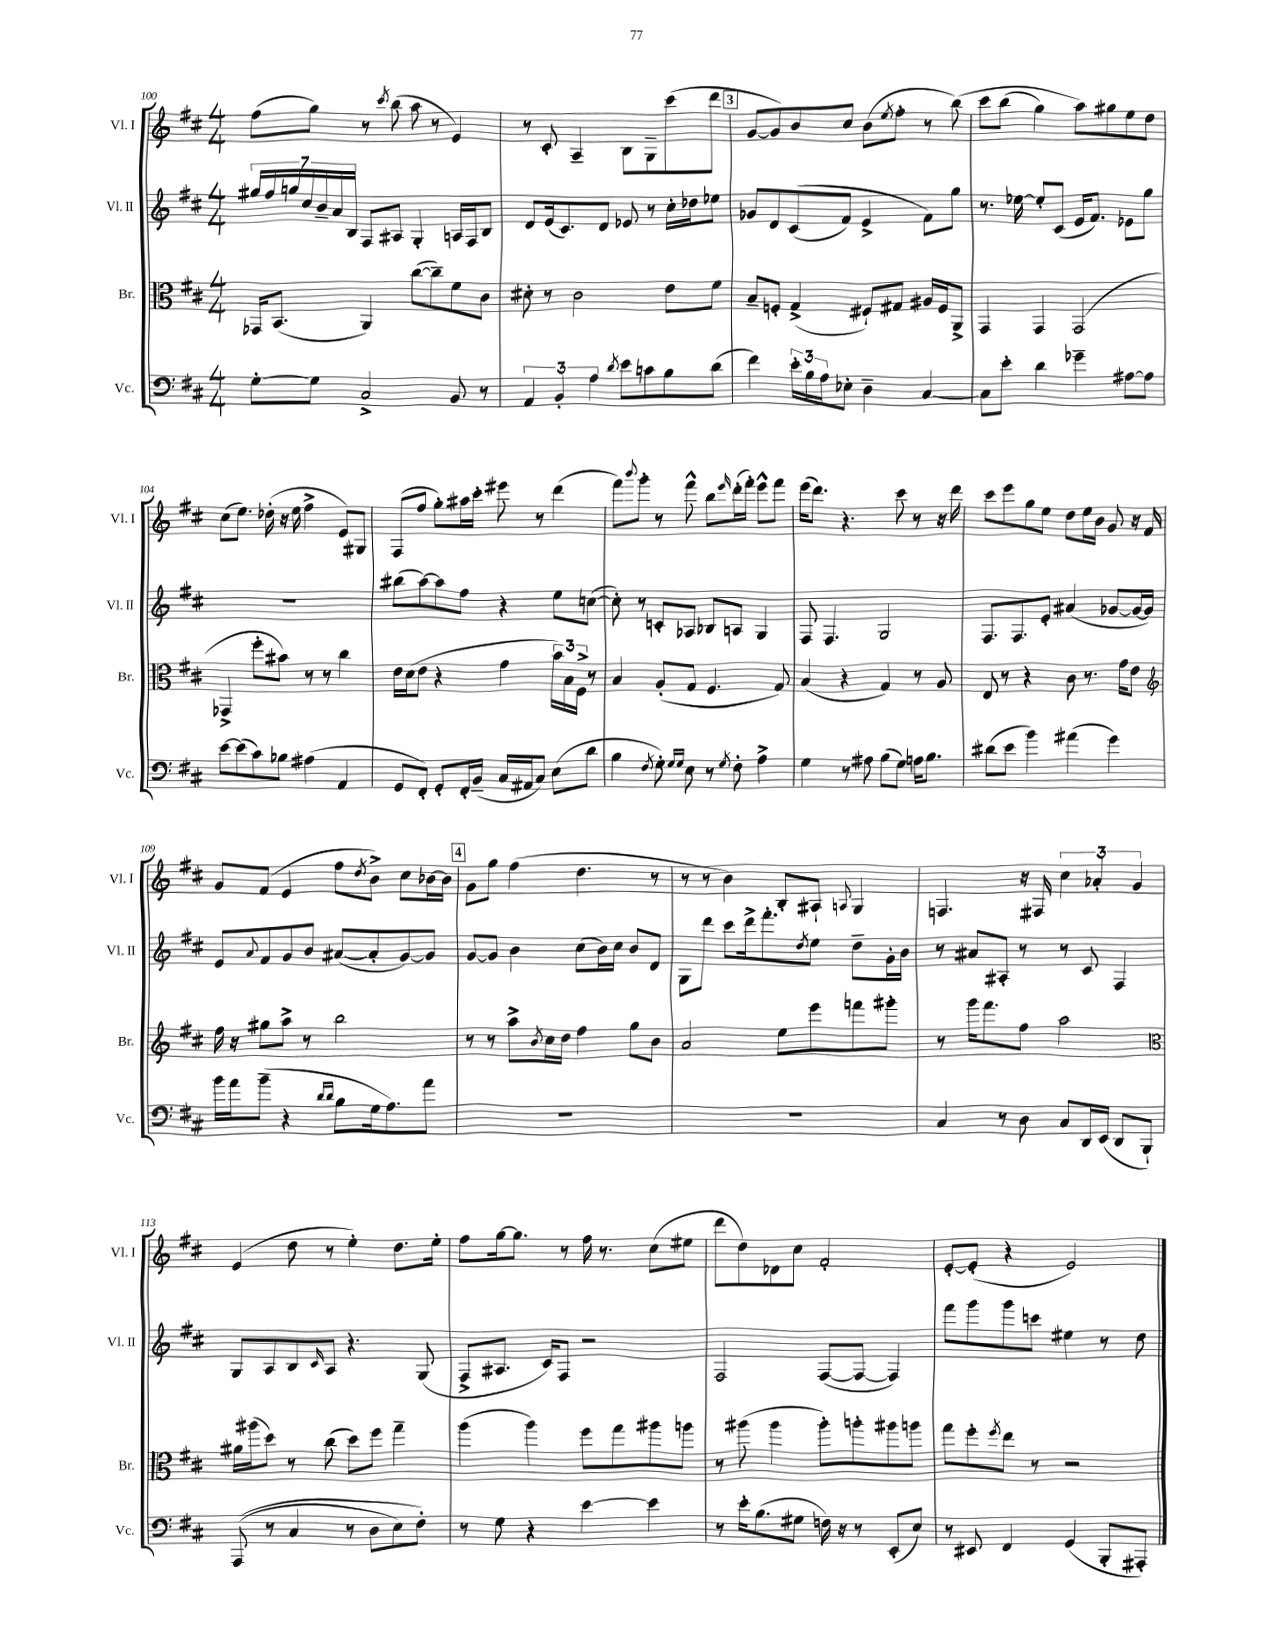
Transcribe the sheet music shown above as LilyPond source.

<<
\new StaffGroup <<
\new Staff = "s0" \with { instrumentName = "Vl. I" shortInstrumentName = "Vl. I" } {
    \clef treble \key d \major \numericTimeSignature \time 4/4
    fis''8( g''8) r8 \acciaccatura { cis'''8 } b''8( a''8 r8 e'4) |
    r8 cis'8-. a4-- b8 g8-- cis'''8( d'''8 |
    \mark \markup { \box "3" } g'8~ g'8) b'8 cis''8 b'8( \acciaccatura { e''8 } fis''8-. r8 b''8)\( |
    cis'''8 b''8( g''4) a''8\) gis''8 e''8 d''8 |
    cis''8( e''8.) des''16-.( r16 e''16 fis''4-> e'8) gis8 |
    fis8( fis''8 g''8-.) ais''16 cis'''16-. eis'''8 r8 d'''4( |
    fis'''8) \appoggiatura { b'''8 } g'''8-. r8 fis'''8-^ b''8 \grace { e'''16 } d'''16-.( fis'''16-.) e'''8-^ fis'''8 |
    e'''16( d'''8.) r4. cis'''8 r8 r16 d'''16 |
    cis'''8 e'''8 g''8 e''8 d''8 e''16 b'16 g'8 r16 fis'16 |
    g'8 fis'8( e'4 fis''8 \acciaccatura { d''8 } b'8->) cis''8 bes'16~ bes'16 |
    \mark \markup { \box "4" } g'8 g''8 fis''4( d''4. r8 |
    r8 r8 b'4) b8-. ais8-! \appoggiatura { a8 } g4 |
    f4. r16 fis16 \tuplet 3/2 { cis''4 aes'4-. g'4 } |
    e'4( d''8 r8 e''4-.) d''8. e''16-. |
    fis''8 g''16~ g''8. r8 fis''16 r8. cis''8( eis''8 |
    d'''8 d''8) des'8 cis''8 fis'2-. |
    e'8~-. e'8-.( r4 e'2) \bar "|." |
}
\new Staff = "s1" \with { instrumentName = "Vl. II" shortInstrumentName = "Vl. II" } {
    \clef treble \key d \major \numericTimeSignature \time 4/4
    \tuplet 7/4 { gis''16 fis''16 g''16 cis''16 b'16-- a'16 b16 } fis8 ais8 g4-. a16 fis16 b8 |
    d'8 e'16( cis'8.) d'8 ees'8 r8 cis''16-. des''16 ees''8 |
    \mark \markup { \box "3" } ges'8 d'8 cis'8(\( fis'8) e'4-> fis'8\) g''8 |
    r8. ees''16~ ees''8-. cis'8( e'16 fis'8.) ees'8 g''8 |
    R1 |
    bis''8( a''8~) a''8 fis''8 r4 e''8 c''8~( |
    c''8-.) r8 c'8-. aes8 bes8 a8 g4 |
    fis8 fis4. g2 |
    fis8. fis8. e'8-. ais'4( ges'8~ ges'16~ ges'16) |
    e'8 \appoggiatura { a'8 } fis'8 g'8 b'8 ais'8~( ais'8-. g'8~) g'8 |
    \mark \markup { \box "4" } g'8~ g'8 b'4 cis''8( b'16) cis''16 b'8 d'8 |
    g8 d'''8 cis'''8 d'''16-> fis'''8.-. \acciaccatura { d''8 } e''8 d''8-- g'16-. b'16 |
    r8 ais'8 ais8-. r8 r8 cis'8 fis4 |
    g8 a8 b8 \grace { cis'16 } a8 r4. g8( |
    fis8-> ais8. cis'16) fis8 r2 |
    fis2 fis8~( fis8~ fis4) |
    fis'''8 g'''8 g'''8 c'''8 eis''4 r8 d''8 \bar "|." |
}
\new Staff = "s2" \with { instrumentName = "Br." shortInstrumentName = "Br." } {
    \clef alto \key d \major \numericTimeSignature \time 4/4
    ges,16 b,8.( a,4) cis''8~( cis''8--) fis'8 cis'8 |
    dis'8-. r8 cis'2 e'8 fis'8 |
    \mark \markup { \box "3" } b8-- f8-. g4->( fis8-!) gis8 ais16 fis16 a,8-> |
    g,4 g,4 g,2( |
    ges,4-> fis''8-. bis'8) r8 r8 cis''4 |
    e'16 d'16( e'8 r4 g'4 \tuplet 3/2 { b'16) b16 fis16-> } r8 |
    b4 a8-.( g8 fis4. g8) |
    b4( r4 g4) r8 a8 |
    e8 r8 r4 cis'8 r8. g'16 e'8 |
    \clef treble fis''16 r16 gis''8 a''8-> r8 b''2 |
    \mark \markup { \box "4" } r8 r8 a''8-> \acciaccatura { b'8 } cis''16 d''16 fis''4 g''8 b'8 |
    a'2 e''8 e'''8 f'''8 gis'''8-. |
    r8 g'''16 fis'''8. fis''8 a''2 |
    \clef alto ais'16 ais''16( d''8) r8 cis''8( d''8) fis''8 g''4-- |
    a''4( a''4) fis''8 g''8 ais''8 a''8 |
    r8 ais''8( ais''4 ais''8-.) a''8-. ais''8 a''8 |
    g''8 fis''8-. \acciaccatura { fis''8 } e''8 r8 r2 \bar "|." |
}
\new Staff = "s3" \with { instrumentName = "Vc." shortInstrumentName = "Vc." } {
    \clef bass \key d \major \numericTimeSignature \time 4/4
    g8~-. g8 cis2-> b,8 r8 |
    \tuplet 3/2 { a,4 b,4-. a4 } \acciaccatura { d'8 } e'8 c'8 b8 d'8( |
    \mark \markup { \box "3" } fis'4) \tuplet 3/2 { e'16-. b16 a16 } ees8-. d4-- cis4~ |
    cis8 e'8-. d'4 ges'4-- ais8~ ais8 |
    e'8~ e'8( cis'8) bes8 ais4( a,4 |
    g,8 fis,8-.) g,8-. fis,16-. b,16--( cis16 ais,16 cis8) e8( d'8 |
    b4 \acciaccatura { fis8 } g8-.) \grace { g16 g16 } e8 r8 \acciaccatura { g8 } fis8-. a4-> |
    g4 r8 ais8 b8( g8) a16 b8. |
    dis'8( e'8 b'4) ais'4( g'4) |
    b'16 a'16 b'8--( r4 \grace { d'16 d'16 } b8 g16 a8.) a'8 |
    \mark \markup { \box "4" } R1 |
    R1 |
    cis4 r8 d8 cis8 d,16 e,16( d,8 b,,8-!) |
    a,,8(\( r8 cis4 r8 d8 e8) fis8-.\) |
    r8 g8 r4 e'4~ e'4 |
    r8 e'16-. b8.( gis8 f16) r16 r8 e,8-.( e8) |
    r8 eis,8 fis,4 g,4( b,,8-. ais,,8-.) \bar "|." |
}
>>
>>
\layout { \context { \Score currentBarNumber = #100 } }
